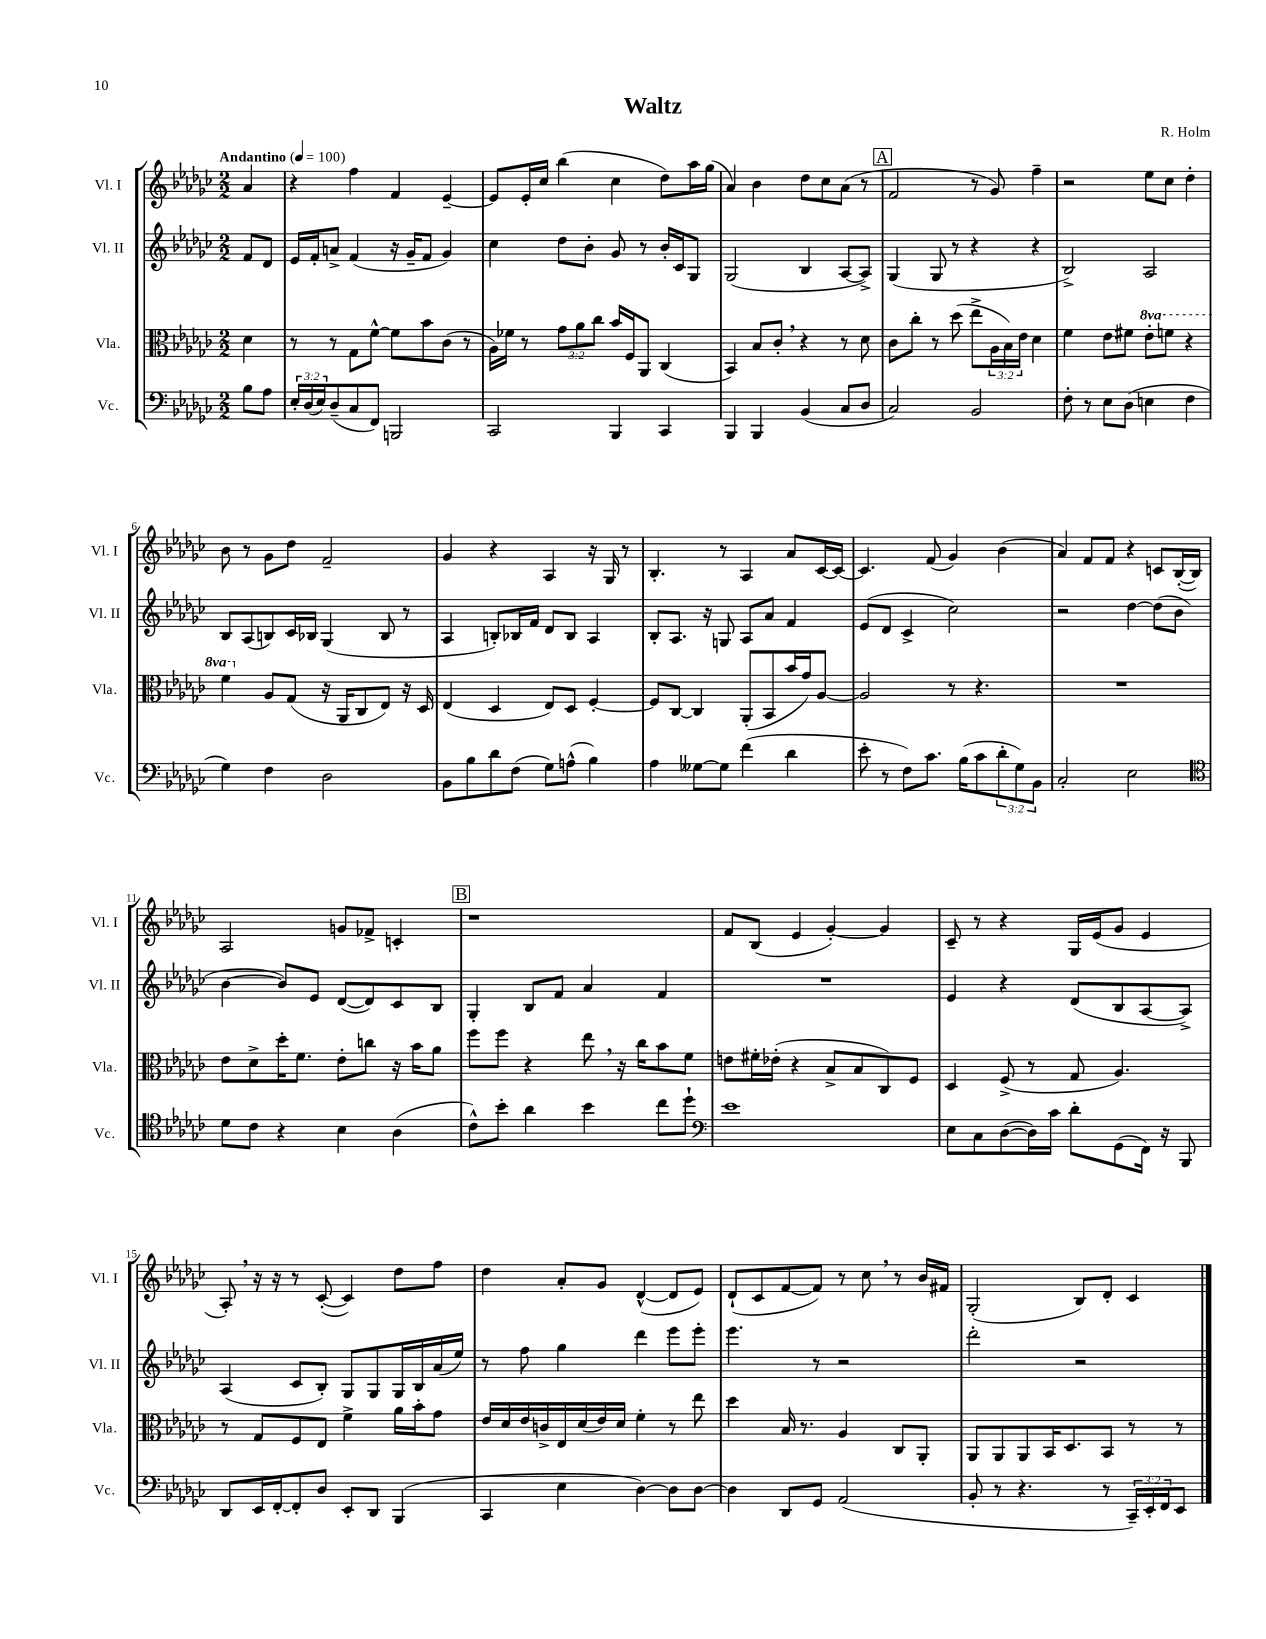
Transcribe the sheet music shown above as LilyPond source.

\header { title = "Waltz" composer = "R. Holm" }
<<
\new StaffGroup <<
\new Staff = "s0" \with { instrumentName = "Vl. I" shortInstrumentName = "Vl. I" } {
    \clef treble \key ges \major \numericTimeSignature \time 2/2 \partial 4 \tempo "Andantino" 4 = 100
    aes'4 |
    r4 f''4 f'4 ees'4~-- |
    ees'8 ees'16-. ces''16 bes''4( ces''4 des''8) aes''16 ges''16( |
    aes'4) bes'4 des''8 ces''8 aes'8( r8 |
    \mark \markup { \box "A" } f'2 r8 ges'8) f''4-- |
    r2 ees''8 ces''8 des''4-. |
    bes'8 r8 ges'8 des''8 f'2-- |
    ges'4 r4 aes4 r16 ges16 r8 |
    bes4.-. r8 aes4 aes'8 ces'16~ ces'16~ |
    ces'4. f'8( ges'4) bes'4( |
    aes'4) f'8 f'8 r4 c'8 bes16~-.( bes16) |
    aes2 g'8 fes'8-> c'4-. |
    \mark \markup { \box "B" } r1 |
    f'8 bes8( ees'4 ges'4~-.) ges'4 |
    ces'8-- r8 r4 ges16 ees'16( ges'8 ees'4 |
    aes8-.) \breathe r16 r16 r8 ces'8~-.( ces'4) des''8 f''8 |
    des''4 aes'8-. ges'8 des'4~-^( des'8 ees'8) |
    des'8-!( ces'8 f'8~ f'8) r8 ces''8 \breathe r8 bes'16 fis'16 |
    ges2-.( bes8) des'8-. ces'4 \bar "|." |
}
\new Staff = "s1" \with { instrumentName = "Vl. II" shortInstrumentName = "Vl. II" } {
    \clef treble \key ges \major \numericTimeSignature \time 2/2 \partial 4
    f'8 des'8 |
    ees'16 f'16-. a'8-> f'4( r16 ges'16-- f'8 ges'4) |
    ces''4 des''8 bes'8-. ges'8 r8 bes'16-. ces'16 ges8 |
    ges2( bes4 aes8~ aes8->) |
    \mark \markup { \box "A" } ges4( ges8 r8 r4 r4 |
    bes2->) aes2 |
    bes8 aes8( b8) ces'16 bes16 ges4( bes8 r8 |
    aes4 b8-.) bes16 f'16 des'8 bes8 aes4 |
    bes8-. aes8. r16 g8 aes8 aes'8 f'4 |
    ees'8( des'8 ces'4-> ces''2) |
    r2 des''4~ des''8( bes'8 |
    bes'4~ bes'8) ees'8 des'8~( des'8) ces'8 bes8 |
    \mark \markup { \box "B" } ges4-. bes8 f'8 aes'4 f'4 |
    R1 |
    ees'4 r4 des'8( bes8 aes8~ aes8->) |
    aes4( ces'8 bes8-.) ges8 ges8 ges16 bes16 aes'16( ees''16) |
    r8 f''8 ges''4 des'''4 ees'''8 ees'''8-. |
    ees'''4. r8 r2 |
    des'''2-. r2 \bar "|." |
}
\new Staff = "s2" \with { instrumentName = "Vla." shortInstrumentName = "Vla." } {
    \clef alto \key ges \major \numericTimeSignature \time 2/2 \override Staff.TupletNumber.text = #tuplet-number::calc-fraction-text \set Staff.ottavationMarkups = #ottavation-simple-ordinals \partial 4
    des'4 |
    r8 r8 ges8 f'8~-^ f'8 bes'8 ces'8( r8 |
    aes16) fes'16 r8 \tuplet 3/2 { ges'8 aes'8 ces''8 } bes'16 f16 aes,8 ces4( |
    bes,4) bes8 ces'8-. \breathe r4 r8 des'8 |
    \mark \markup { \box "A" } ces'8 ces''8-. r8 des''8( ees''8-> \tuplet 3/2 { aes16 bes16) ees'16 } des'4 |
    f'4 ees'8 fis'8 \ottava #1 ees''8-. f''!8 r4 |
    f''4 \ottava #0 aes8 ges8( r16 aes,16 ces8 ees8) r16 des16 |
    ees4( des4 ees8) des8 f4~-. |
    f8 ces8~ ces4 aes,8-.( bes,8 bes'16 ges'16) aes8~ |
    aes2 r8 r4. |
    R1 |
    ees'8 des'8-> des''16-. f'8. ees'8-. c''8 r16 bes'16 aes'8 |
    \mark \markup { \box "B" } f''8 f''8 r4 ees''8 \breathe r16 ces''16 bes'8 f'8 |
    e'8 fis'16-. ees'16-.( r4 bes8-> bes8 ces8) f8 |
    des4 f8->( r8 ges8 aes4.) |
    r8 ges8 f8 ees8 f'4-> aes'16 bes'16-. ges'8 |
    ees'16 des'16 ees'16 c'16-> ees16 des'16( ees'16) des'16 f'4-. r8 ees''8 |
    des''4 bes16 r8. aes4 ces8 aes,8-. |
    aes,8 aes,8 aes,8 bes,16 des8. bes,8 r8 r8 \bar "|." |
}
\new Staff = "s3" \with { instrumentName = "Vc." shortInstrumentName = "Vc." } {
    \clef bass \key ges \major \numericTimeSignature \time 2/2 \override Staff.TupletNumber.text = #tuplet-number::calc-fraction-text \partial 4
    bes8 aes8 |
    \tuplet 3/2 { ees16-. des16( ees16) } des8--( ces8 f,8) b,,2 |
    ces,2 bes,,4 ces,4 |
    bes,,4 bes,,4 bes,4( ces8 des8 |
    \mark \markup { \box "A" } ces2) bes,2 |
    f8-. r8 ees8 des8( e4 f4 |
    ges4) f4 des2 |
    bes,8 bes8 des'8 f8( ges8) a8-^( bes4) |
    aes4 geses8~ geses8 f'4( des'4 |
    ees'8-. r8 f8) ces'8. bes16( ces'8 \tuplet 3/2 { des'8-. ges8) bes,8 } |
    ces2-. ees2 |
    \clef tenor des'8 ces'8 r4 bes4 aes4( |
    \mark \markup { \box "B" } ces'8-^) bes'8-. aes'4 bes'4 ces''8 des''8-! |
    \clef bass ees'1 |
    ees8 ces8 des8~( des16) ces'16 des'8-. ges,8( f,16) r16 bes,,8 |
    des,8 ees,16 f,16~-. f,8-. des8 ees,8-. des,8 bes,,4( |
    ces,4 ees4 des4~) des8 des8~ |
    des4 des,8 ges,8 aes,2( |
    bes,8-. r8 r4. r8 \tuplet 3/2 { ces,16--) ees,16-. f,16 } ees,8 \bar "|." |
}
>>
>>
